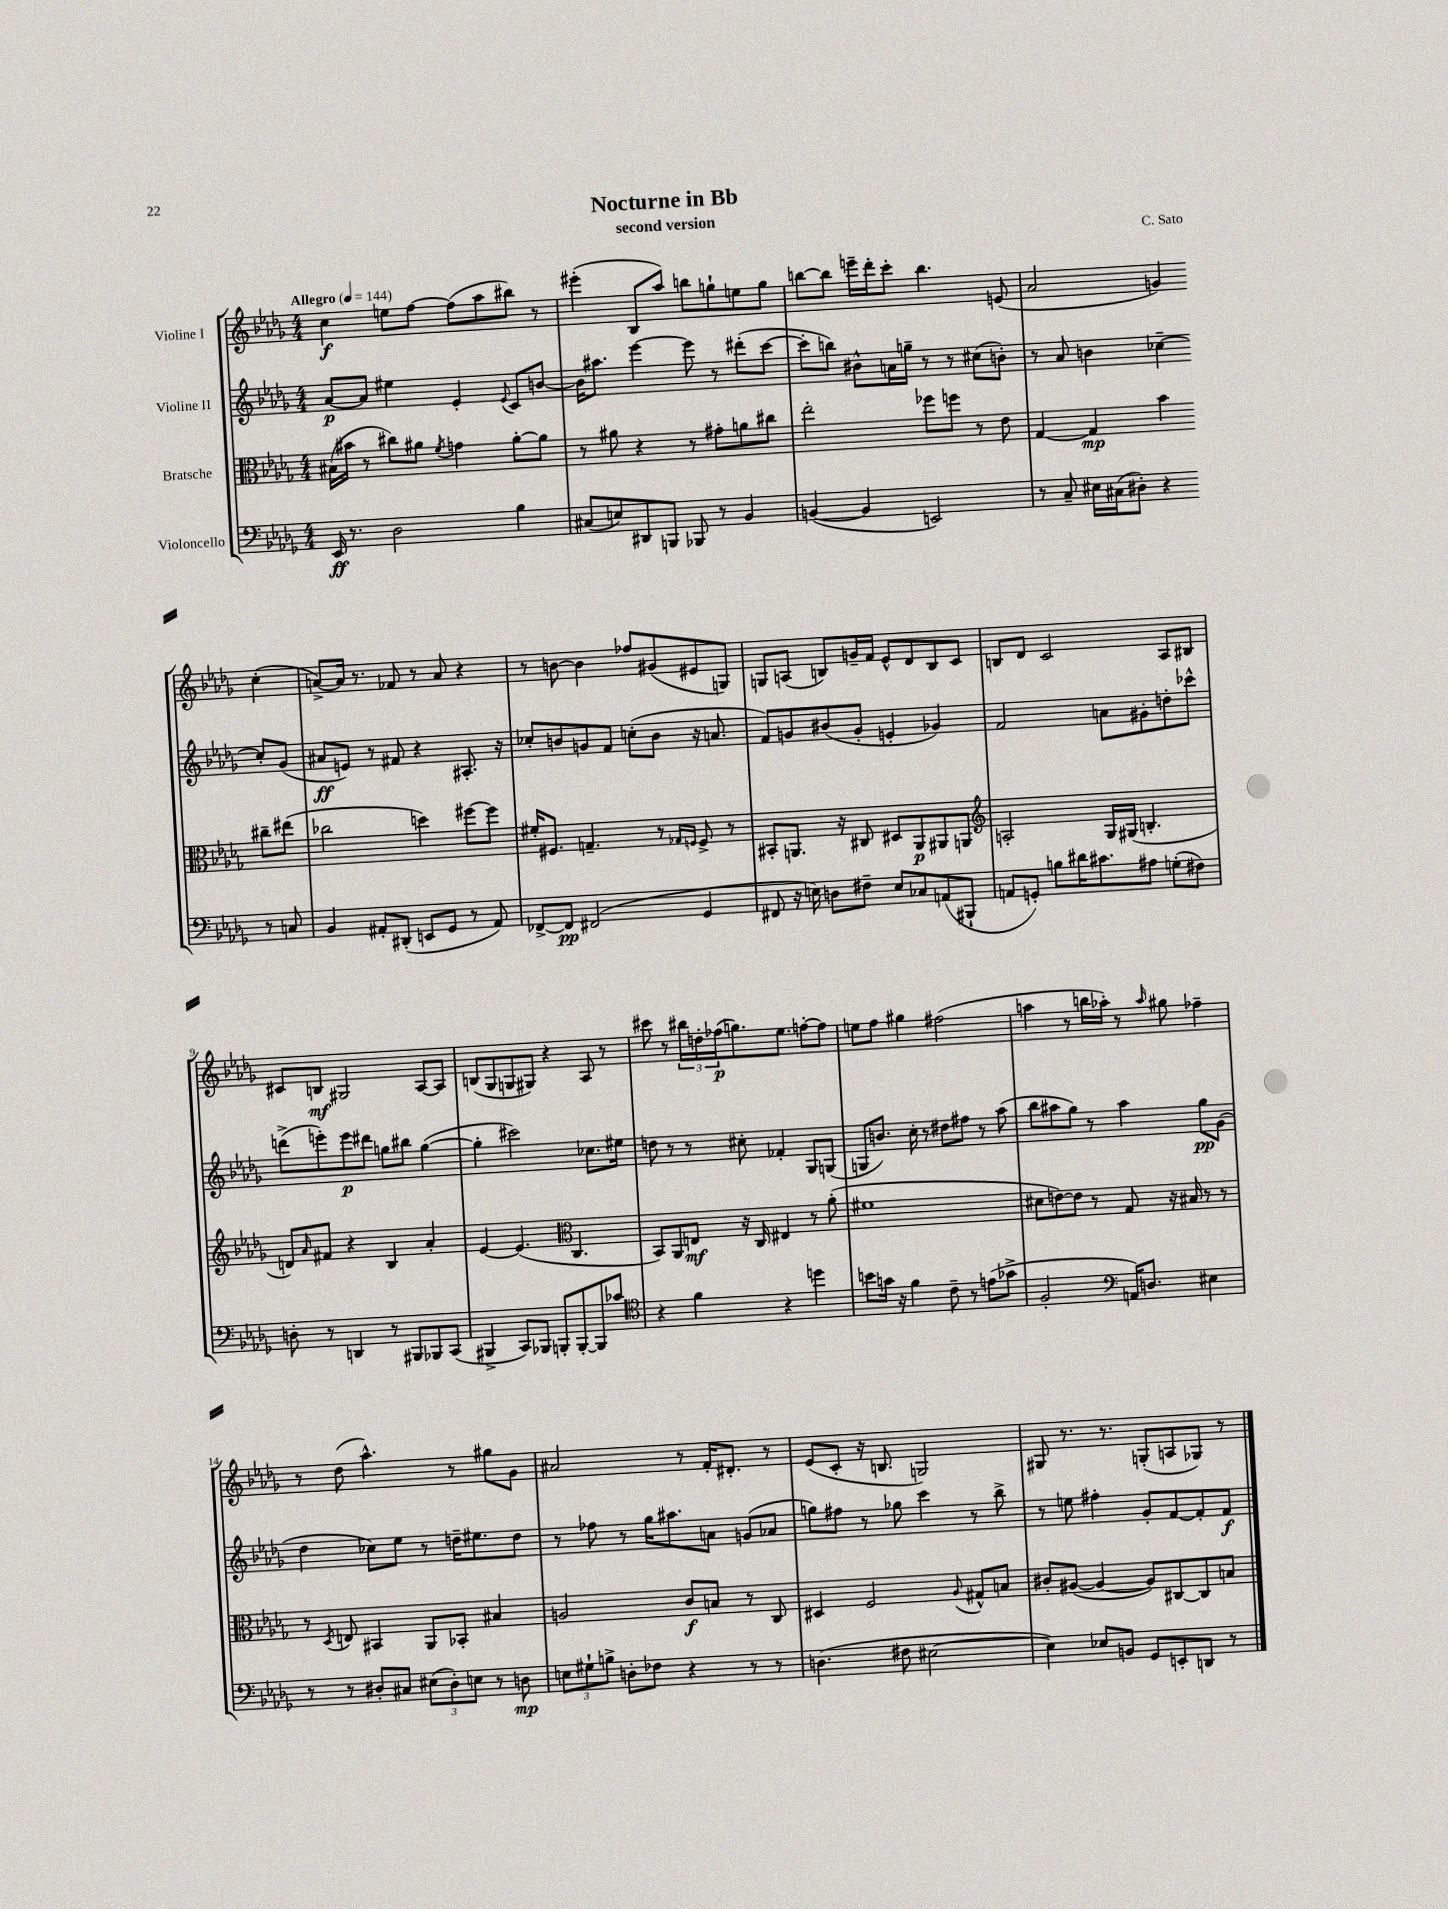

**kern	**kern	**kern	**kern
*staff4	*staff3	*staff2	*staff1
*clefF4	*clefC3	*clefG2	*clefG2
*k[b-e-a-d-g-]	*k[b-e-a-d-g-]	*k[b-e-a-d-g-]	*k[b-e-a-d-g-]
*M4/4	*M4/4	*M4/4	*M4/4
*MM144	*MM144	*MM144	*MM144
16EE-	(16B#	[8a-	4cc
8.r	16b#	.	.
.	8r	8a-]	.
2D-	8cc#)	4ee#	8ee
.	8a#	.	[8ff
.	8qf	.	.
.	4g	4e-'	(8ff]
.	.	.	8aa-
.	.	8qqe-	.
4B-	[8a#'	8c	8bb#)
.	8a#]	[8b	8r
=	=	=	=
(8C#	8r	16b]	(4eee#'
.	.	8.aa#	.
8E)	8a#	.	.
8DD#	4r	[4eee-	8B-
8BBB	.	.	8aa-)
8BBB-	8r	8eee-]	8bb
8r	8g#'	8r	8gg`
4BB-	8a	(8ddd#'	8ee
.	8cc#	[8ccc	8gg
=	=	=	=
([4BB	2ee-'	8ccc']	[8bb
.	.	8bb)	8bb]
4BB]	.	8b#^^	16eee~
.	.	.	16ddd-'
.	.	16a	8ccc'
.	.	16gg~	.
2EE)	8ff-	8r	4.bb
.	8ff	8r	.
.	8r	(8cc#	.
.	8e-	8b')	(8e
=	=	=	=
8r	[4G-	8r	2a-
8C~	.	8a-	.
16E#	4G-]	4b	.
(16C#	.	.	.
8D#')	.	.	.
4r	4b-	[4cc-~	4g)
8r	8cc#~	8cc-']	(4cc'
8C	(8ee#	(8g-	.
=	=	=	=
4BB-	2cc-	8a#	[8a^)
.	.	8e)	16a]
.	.	.	8.r
8AA#'	.	8r	.
(8DD#'	.	8f#	8f-
8EE	4dd)	4r	8r
8GG-	.	.	8a
8r	[8ff#	8.A#'	4r
8AA#)	8ff#]	.	.
.	.	16r	.
=	=	=	=
[8FF-^	16f#'	8cc-'	8r
.	8.F#	.	.
8FF-]	.	8b	[8b
(2FF#	4.G~	8g	4b]
.	.	8f	.
.	.	(8cc'	8ff-
.	8r	8b	(8g#
.	16qqG-	.	.
.	16qqF	.	.
4GG-	8F^	16r	8e#
.	.	8.a	.
.	8r	.	8G)
=	=	=	=
8FF#	8BB#'	8f)	8G
16r	8.AA	8g	(8A
16E)	.	.	.
8D	.	(8b#	8B)
.	16r	.	.
8F#~	8C#	8g'	16g~
.	.	.	16f
8E	8D#	4e'	8e-^^
8C-	8AA	.	8d-
(8AA	8AA#	4g-)	8B
8BBB#`	8AA	.	8c
=	=	=	=
*	*clefG2	*	*
8AA	2A'	2f	8B
8GG')	.	.	8d-
8B	.	.	2c
16d#	.	.	.
8.c#	.	.	.
.	16G-	8a	.
.	(16G#	.	.
8A#	4.B'	8g#'	.
(8G'	.	8dd'	8A-
8F#)	.	8ccc-^^	8B#
=	=	=	=
8D'	8d)	(8ddd^	8c#
.	16qqa-	.	.
8r	8f#	8eee')	8B
4DD	4r	8eee	2G#
.	.	8ddd#	.
8r	4B-	8gg	.
8BBB#	.	8bb#	.
8BBB-	4a-'	([4gg	[8A-
(8CC	.	.	8A-]
=	=	=	=
4BBB#^	[4e-	4gg']	(8B
.	.	.	8G-
8CC)	(4.e-]	2ccc#)	8G
8BBB-	.	.	8G#)
8BBB'	.	.	4r
*	*clefC3	*	*
[8BBB'	4.C	.	.
8BBB]	.	8.cc-	8A-
8c-	.	.	8r
.	.	16ee#	.
=	=	=	=
*clefC4	*	*	*
4r	8BB-)	8dd	8ccc#
.	8AA-	8r	8r
4f	8E	8r	24bb#
.	.	.	24dd'
.	.	.	(24ff-
.	16r	8cc#'	8.gg)
.	16C	.	.
4r	4E#	4f-'	.
.	.	.	8.ee-
4dd	8r	8G-	[8ff'
.	(8a-'	(8G	8ff]
=	=	=	=
8b	1f#	8G	8ee
16g	.	8.b)	8ff
16r	.	.	.
4f	.	.	4gg#
.	.	16cc'	.
.	.	8r	.
8c~	.	8dd#	(2ff#
8r	.	8ff#	.
(8e	.	8r	.
8g-^	.	(8aa-	.
=	=	=	=
2F'	8d#	8bb-	4aa
.	[8e)	8aa#	.
.	8e]	8gg-)	8r
.	8r	8r	16bb
.	.	.	16aa-')
*clefF4	*	*	*
16AA)	8G-	4aa#	8r
8.D	.	.	.
.	.	.	16qqaa-
.	16r	.	8gg#
.	16B#	.	.
4E#	8r	8gg-	4ff-~
.	8r	(8g-	.
=	=	=	=
8r	8r	4dd-	8r
.	8qD-	.	.
8r	8E	.	(8dd-
8D#'	4BB#	8cc-)	4.aa-^^)
8C#	.	8ee-	.
(12E#	8AA-	8r	.
12D#')	.	.	.
.	8BB-'	16dd~	8r
12E	.	.	.
.	.	8.ee#	.
8r	4B#	.	8gg#
8D	.	8dd	8g-
=	=	=	=
12E	2A	8r	2a#
12G#`	.	.	.
.	.	8ff-	.
12B^	.	.	.
8D'	.	8r	.
8F-	.	16gg-	.
.	.	8.aa#	.
4r	8c	.	8r
.	8B	8a	16f'
.	.	.	8.d#'
8r	8r	(8g	.
8r	8C	8a-	8r
=	=	=	=
(4.D	4D#	8gg)	(8e-
.	.	8ff#	8c'
.	2F	8r	16r
.	.	.	8.B
8F#	.	8gg-	.
[2E#	.	4ccc	2G)
.	8qqA-	.	.
.	8G#^^	8r	.
.	8B	8bb-^	.
=	=	=	=
4E#])	8c#'	8r	8G#
.	([8A#	8ee	8.r
8E-	4A#_	4ff#'	.
.	.	.	8.r
8BB	.	.	.
8GG-	8A#])	8g-'	(8G'
8EE'	[8C#	[8f	8A
8DD	8C#]	8f']	8G-)
8r	8B	8f	8r
==	==	==	==
*-	*-	*-	*-
